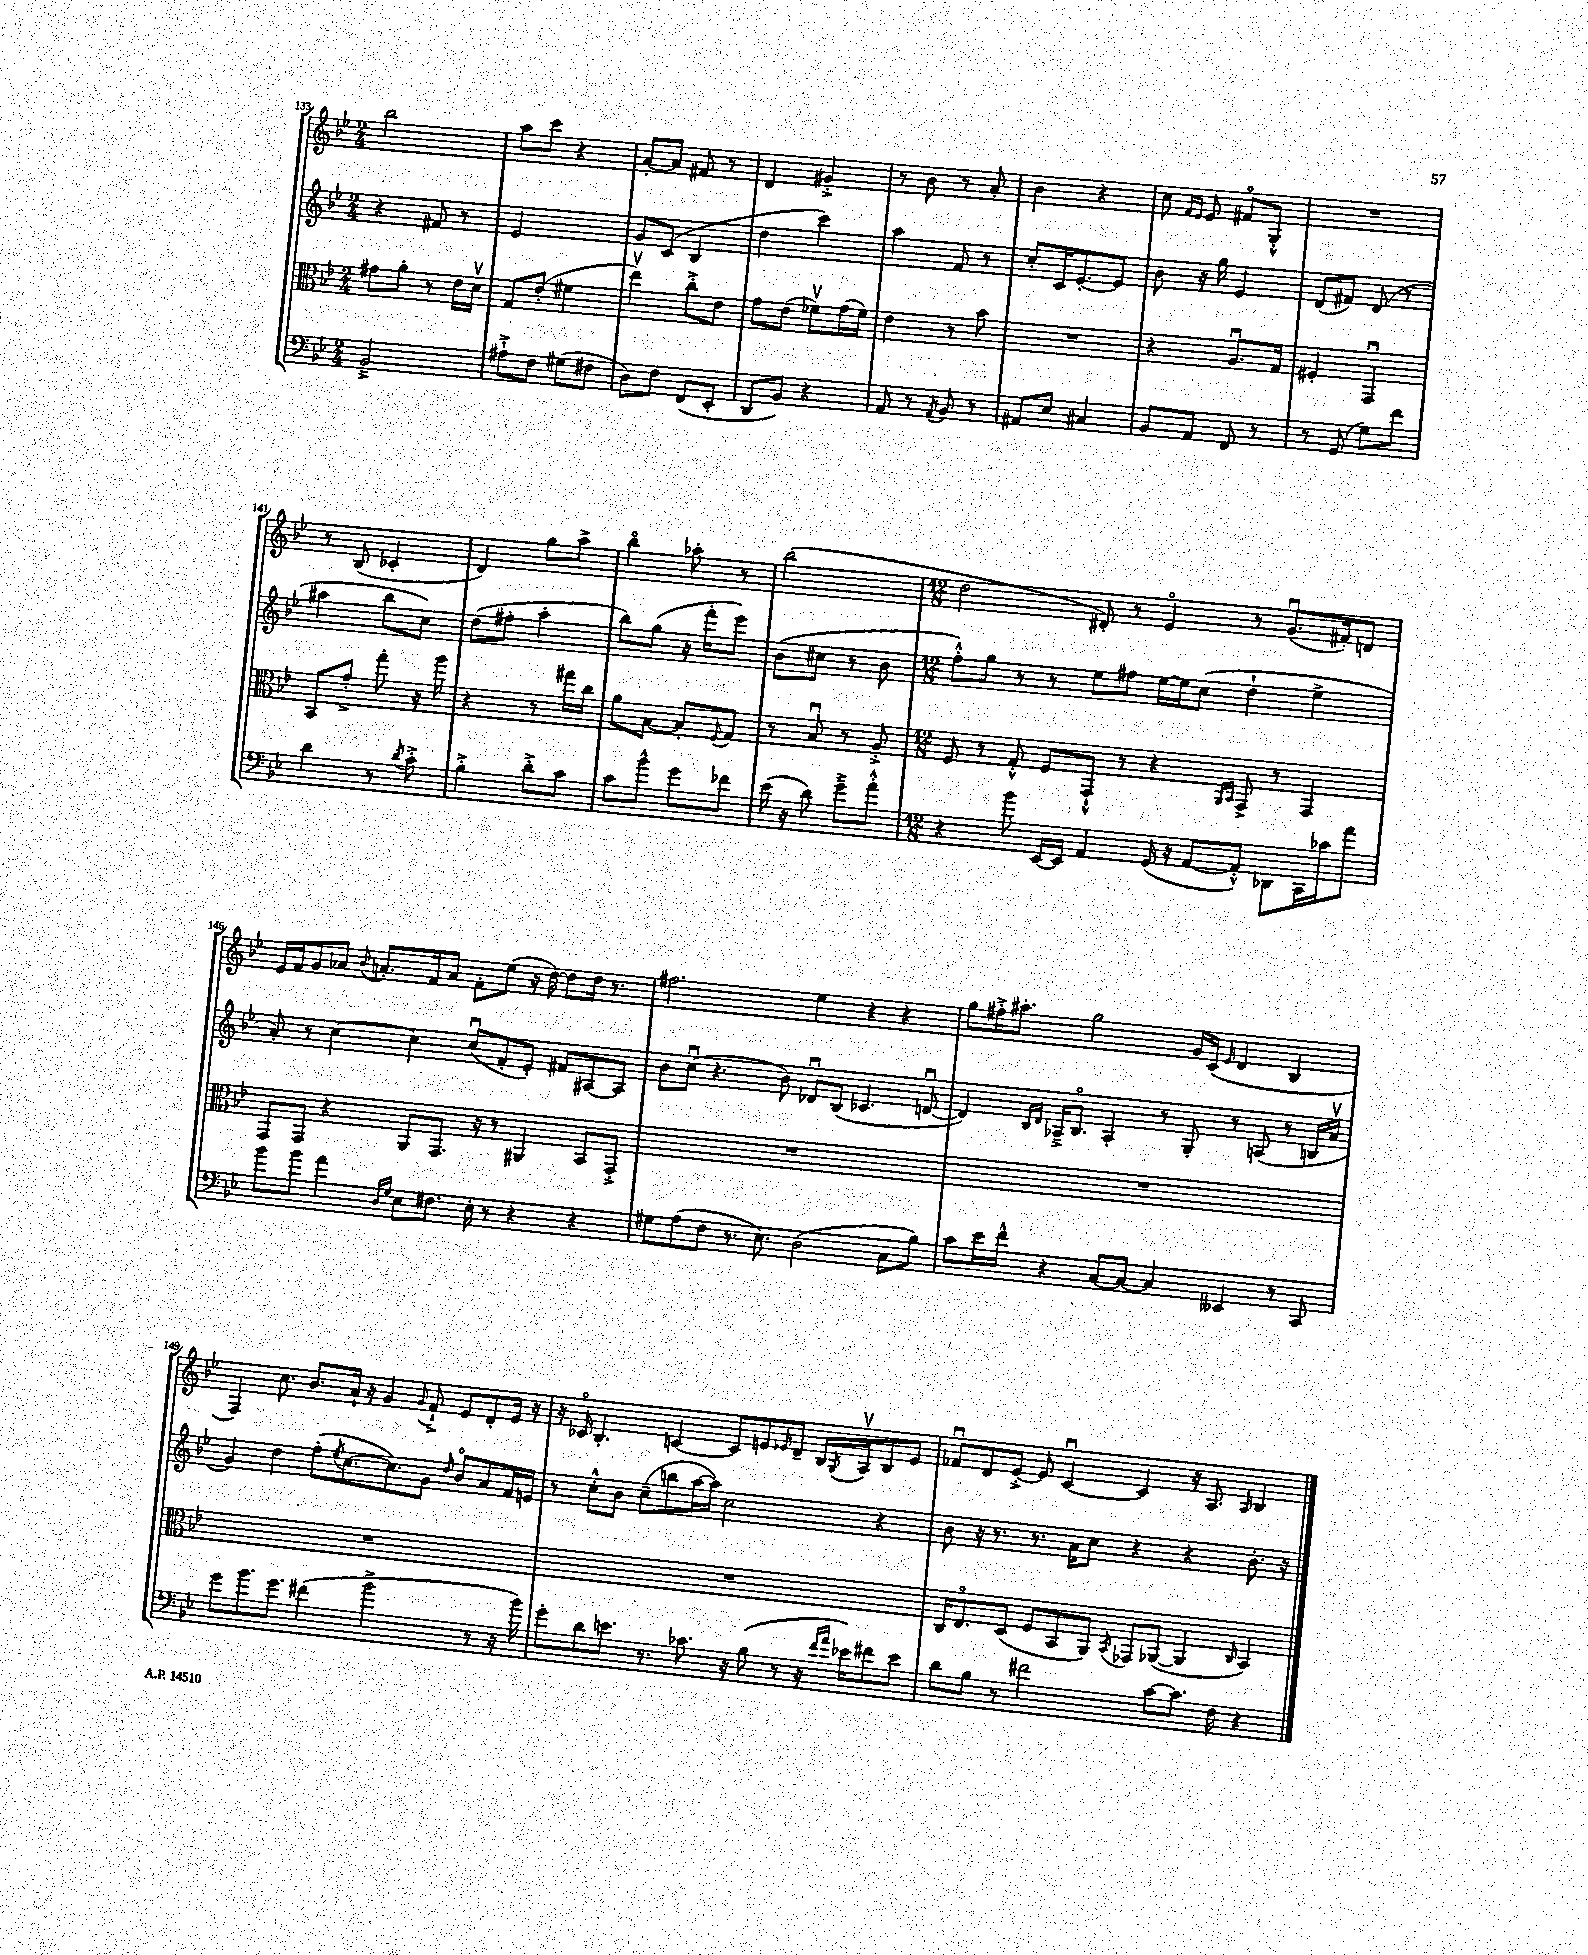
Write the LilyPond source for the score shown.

<<
\new StaffGroup <<
\new Staff = "s0" {
    \clef treble \key bes \major \numericTimeSignature \time 2/4
    bes''2 |
    a''8 c'''8 r4 |
    a'8~-. a'8 fis'8 r8 |
    d'4 gis'4-.-> |
    r8 bes'8 r8 a'8-. |
    bes'4 r4 |
    c''8 \grace { f'16 ees'16 } ees'8 fis'8\flageolet g8-.-^ |
    R2 |
    r8 bes8( ces'4-. |
    d'4) g''8 a''8-> |
    bes''4\flageolet aes''8-. r8 |
    bes''2( |
    \numericTimeSignature \time 12/8 d''2 dis'8-.) r8 ees'4\flageolet r8 g'8.\downbow( fis'16-.) d'8 |
    ees'16 f'16 g'8 aes'8 \appoggiatura { bes'8 } a'8.-. f'16 a'8 f'8-. ees''8( r16 d''16~) d''8 d''16 r8. |
    fis''2. ees''4 r4 r4 |
    g''8 fis''16-.-> ais''8.-. g''2 g'16 c'16( \grace { ees'16 } d'4 bes4 |
    f4) c''8. bes'8. a'16-! r16 g'4 \appoggiatura { g'8 } f'8-!-> ees'8 d'8-. ees'16 r16 |
    r16 ces'16\flageolet bes4.-. c'4~ c'8 e'8 \grace { ees'16 } d'8-- bes16 \acciaccatura { g8 } a16\upbow bes8 ees'8 |
    fes'8\downbow d'8 ees'8~-.-> ees'8 c'4~\downbow c'4 r16 a8. \grace { a16 } bes4 \bar "|." |
}
\new Staff = "s1" {
    \clef treble \key bes \major \numericTimeSignature \time 2/4
    r4 fis'8 r8 |
    ees'2 |
    g'8 c'8( bes4 |
    d''4 c'''4) |
    a''4 f'8 r8 |
    c''8-. c'16 ees'8.~-. ees'8 |
    bes'8 r16 g''16 ees'4 |
    d'8( fis'8) d'8( r8 |
    ais''4 bes''8 c''8) |
    d''8( fis''8-. a''4-. |
    bes''8) g''8( r16 f'''16-. ees'''8) |
    bes'8( cis''8 r8 bes'8 |
    \numericTimeSignature \time 12/8 f''8-.-^) g''8 r8 r8 ees''8 fis''8 ees''16~ ees''16 c''8( d''4-! ees''4-> |
    a'8-.) r8 c''4~ c''4 c''8\downbow( f'8-. ees'8-.) fis'8 ais8~ ais8 |
    bes'8 c''8\downbow( r4. bes'8) des'8\downbow bes8( ces'4. d'8~\downbow |
    d'4) \grace { bes16 d'16 } aes16---> bes8.\flageolet aes4-. r8 g8-. r8 a8( r8 b16 a'16\upbow |
    g'4) d''4 f''8-.( \acciaccatura { ees''8 } c''8.~ c''8.) g'8 \grace { d''16 } bes'8\flageolet a'8 f'16 e'16 |
    r8 c''8-.-^ bes'8 c''8--( b''8 a''16~ a''16) c''2 r4 |
    bes'8 r16 r8. r8. a'16 c''8 r4 r4 bes'8.-. r16 \bar "|." |
}
\new Staff = "s2" {
    \clef alto \key bes \major \numericTimeSignature \time 2/4
    gis'8 a'8-. r8 ees'16 d'16\upbow |
    g8 ees'8-.( fis'4 |
    ees''4\upbow) c''8-.-> ees'8 |
    g'8 ees'8( fes'8\upbow) g'16( fes'16) |
    ees'4 r8 bes'8 |
    R2 |
    r4 a8.\downbow g16 |
    fis4-. g,4\downbow |
    bes,8 g'8-.-> g''8-. r16 a''16 |
    r4 r8 gis''16 c''16 |
    a'8 bes8~ bes8-. \appoggiatura { f8 } g8 |
    r8 bes8\downbow r8 a8-.-> |
    \numericTimeSignature \time 12/8 f8 r8 g8-.-^ f8 g,8-!-^ r8 r4 \grace { a,16 bes,16 } g,8-> r8 g,4 |
    g,8 g,8 r4 a,8 g,8. r16 r8 ais,4 bes,8 g,8-.-> |
    R1. |
    R1. |
    R1. |
    R1. |
    c16 ees8.\flageolet d8( f8 bes,8 a,8) \acciaccatura { bes,8 } ges,8 aes,8~( aes,4 \grace { c16 } bes,4) \bar "|." |
}
\new Staff = "s3" {
    \clef bass \key bes \major \numericTimeSignature \time 2/4
    bes,2---> |
    ais8-!-> f8 gis8( fis8 |
    d8) f8 f,8( ees,8-. |
    d,8 bes,8) r4 |
    a,8 r8 \acciaccatura { a,8 } bes,8 r8 |
    ais,8 ees8 cis4 |
    bes,8 a,8 f,8 r8 |
    r8 g,8( g8) f'8 |
    d'4 r8 \acciaccatura { d'8 } c'8-.-> |
    bes4-.-> d'8-.-> c'8 |
    c'8 bes'8-^ g'8 fes'8 |
    ees'16( r16 d'8) g'8---> a'8-.-^ |
    \numericTimeSignature \time 12/8 r4 bes'8 ees,16~ ees,16 a,4 g,16( r16 a,8~ a,8-.-^) des,8 c,16 ces'16 a'8 |
    bes'8 bes'8 a'4 \grace { d16 g16 } ees8 fis8. ees16-. r8 r4 r4 |
    gis8 a8( f8 r8. ees8.) d2( c8 bes8) |
    c'8 ees'16 f'16-^ r4 c8~ c8~ c4 eeses,4 r8 c,8 |
    g'8 bes'8. g'8. fis'4( bes'2-> r8 r16 bes'16) |
    g'8-. d'8 e'8. r8. ces'8. r16 bes8( r8 r16 \grace { f'16 a'16 } ees'16) fis'8 ees'8 |
    d'8 bes8 r8 fis'2 c'8~ c'8. f16 r4 \bar "|." |
}
>>
>>
\layout { \context { \Score currentBarNumber = #133 } }
